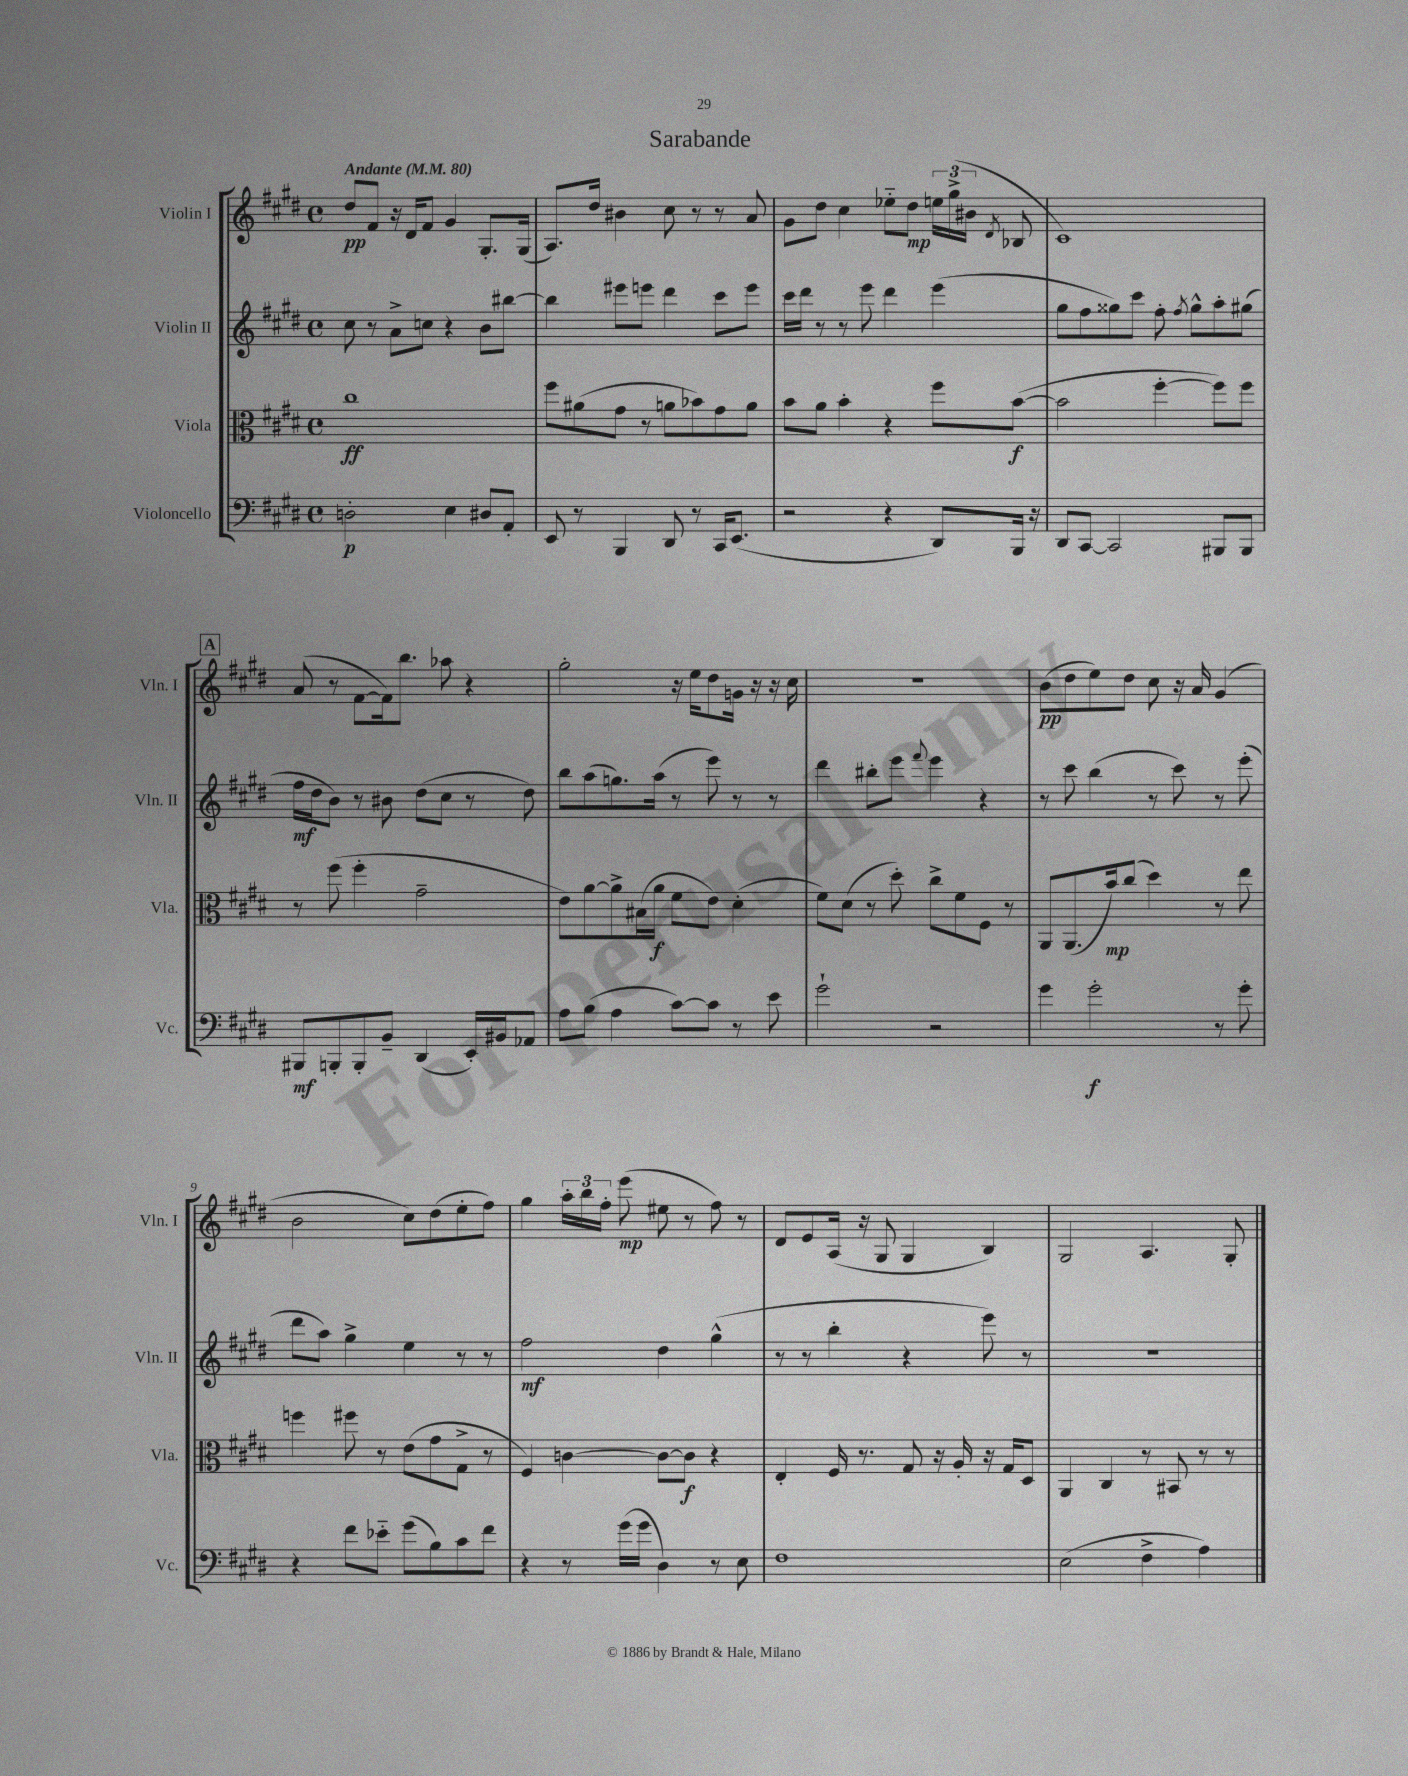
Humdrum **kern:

**kern	**dynam	**kern	**dynam	**kern	**dynam	**kern	**dynam
*part4	*part4	*part3	*part3	*part2	*part2	*part1	*part1
*staff4	*staff4	*staff3	*staff3	*staff2	*staff2	*staff1	*staff1
*I"Violoncello	*	*I"Viola	*	*I"Violin II	*	*I"Violin I	*
*I'Vc.	*	*I'Vla.	*	*I'Vln. II	*	*I'Vln. I	*
*clefF4	*	*clefC3	*	*clefG2	*	*clefG2	*
*k[f#c#g#d#]	*	*k[f#c#g#d#]	*	*k[f#c#g#d#]	*	*k[f#c#g#d#]	*
*M4/4	*	*M4/4	*	*M4/4	*	*M4/4	*
*met(c)	*	*met(c)	*	*met(c)	*	*met(c)	*
*MM80	*	*MM80	*	*MM80	*	*MM80	*
=1	=1	=1	=1	=1	=1	=1	=1
!	!	!	!	!	!	!LO:TX:a:B:t=Andante	!
2Dn'\	p	1cc#	ff	8cc#\	.	8dd#/L	pp
.	.	.	.	8r	.	8f#/J	.
.	.	.	.	8a^\L	.	16r	.
.	.	.	.	.	.	16d#/KL	.
.	.	.	.	8ccn\J	.	8f#/J	.
4E\	.	.	.	4r	.	4g#/	.
8D#X/L	.	.	.	8b\L	.	8.G#'/L	.
8AA'/J	.	.	.	[8bb#X\J	.	.	.
.	.	.	.	.	.	(16G#/Jk	.
=2	=2	=2	=2	=2	=2	=2	=2
8EE/	.	8ff#\L	.	4bb#\]	.	8.A/L)	.
8r	.	(8a#X\	.	.	.	.	.
.	.	.	.	.	.	16dd#/Jk	.
4BBB/	.	8g#\J	.	8eee#X\L	.	4b#X\	.
.	.	8r	.	8eeen\J	.	.	.
8DD#/	.	8an\L	.	4ddd#\	.	8cc#\	.
8r	.	8b-X\)	.	.	.	8r	.
16CC#/KL	.	8g#\	.	8ccc#\L	.	8r	.
(8.EE/J	.	.	.	.	.	.	.
.	.	8a\J	.	8eee\J	.	8a/	.
=3	=3	=3	=3	=3	=3	=3	=3
2r	.	8b\L	.	16ccc#\LL	.	8g#\L	.
.	.	.	.	16ddd#\JJ	.	.	.
.	.	8a\J	.	8r	.	8dd#\J	.
.	.	4b'\	.	8r	.	4cc#\	.
.	.	.	.	8eee\	.	.	.
4r	.	4r	.	4ddd#\	.	8ee-X\L	.
.	.	.	.	.	.	8dd#\J	mp
8DD#/L)	.	8ff#\L	.	(4eee\	.	24een\LL	.
.	.	.	.	.	.	(24gg#^\	.
.	.	.	.	.	.	24b#X\JJ	.
.	.	.	.	.	.	8qd#/	.
16BBB/Jk	.	([8b\J	f	.	.	8B-X/	.
16r	.	.	.	.	.	.	.
=4	=4	=4	=4	=4	=4	=4	=4
8DD#/L	.	2b\]	.	8gg#\L	.	1c#)	.
[8CC#/J	.	.	.	8ff#\	.	.	.
2CC#/]	.	.	.	8gg##X\)	.	.	.
.	.	.	.	8ccc#\J	.	.	.
.	.	[4ff#'\	.	8ff#'\	.	.	.
.	.	.	.	8qff#/	.	.	.
.	.	.	.	8gg##^^\L	.	.	.
8BBB#X/L	.	8ff#\L])	.	8aa'\	.	.	.
8BBB#/J	.	8ff#\J	.	(8gg#X\J	.	.	.
!!LO:LB:g=z
!!LO:REH:place=s1:t=A
=5	=5	=5	=5	=5	=5	=5	=5
8BBB#X/L	mf	8r	.	16ff#\LL	mf	(8a/	.
.	.	.	.	16dd#\J	.	.	.
8BBBn'/	.	(8ff#\	.	8b\J)	.	8r	.
8BBB'/	.	4ff#'\	.	8r	.	[8f#\L	.
8BB~/J	.	.	.	8b#X\	.	16f#\k])	.
.	.	.	.	.	.	8.bb\J	.
(4DD#/	.	2g#~\	.	(8dd#\L	.	.	.
.	.	.	.	8cc#\J	.	8aa-X\	.
16EE'/LL)	.	.	.	8r	.	4r	.
16BB#X/J	.	.	.	.	.	.	.
8AA-X/J	.	.	.	8dd#\)	.	.	.
=6	=6	=6	=6	=6	=6	=6	=6
8A\L	.	8e\L)	.	8bb\L	.	2gg#'\	.
(8B\J	.	[8a\	.	(8aa\	.	.	.
4A\	.	8a^\]	.	8.ggn\)	.	.	.
.	.	(16B#X\L	.	.	.	.	.
.	.	16a\JJ	f	(16aa\Jk	.	.	.
[8c#\L)	.	8f#\L	.	8r	.	16r	.
.	.	.	.	.	.	16ee\KL	.
8c#\J]	.	8e\J)	.	8eee\)	.	8dd#\	.
8r	.	(4d#'\	.	8r	.	16gn\Jk	.
.	.	.	.	.	.	16r	.
8e\	.	.	.	8r	.	16r	.
.	.	.	.	.	.	16cc#\	.
=7	=7	=7	=7	=7	=7	=7	=7
2g#`\	.	8f#\L)	.	4ddd#\	.	1r	.
.	.	(8d#\J	.	.	.	.	.
.	.	8r	.	8bb#X'\L	.	.	.
.	.	8dd#'\)	.	8eee\J	.	.	.
.	.	.	.	8qqfff#/	.	.	.
2r	.	8cc#^\L	.	4eee\	.	.	.
.	.	8f#\	.	.	.	.	.
.	.	8F#\J	.	4r	.	.	.
.	.	8r	.	.	.	.	.
=8	=8	=8	=8	=8	=8	=8	=8
4g#\	.	8AA/L	.	8r	.	(8b\L	pp
.	.	(8.AA/	.	8ccc#\	.	8dd#\	.
2g#'\	f	.	.	(4bb\	.	8ee\)	.
.	.	16b/k)	mp	.	.	.	.
.	.	(8cc#/J	.	.	.	8dd#\J	.
.	.	4dd#\)	.	8r	.	8cc#\	.
.	.	.	.	8ccc#\)	.	16r	.
.	.	.	.	.	.	16a/	.
8r	.	8r	.	8r	.	(4g#/	.
8g#'\	.	8ee\	.	(8eee'\	.	.	.
!!LO:LB:g=z
=9	=9	=9	=9	=9	=9	=9	=9
4r	.	4ffn\	.	8ddd#\L	.	2b\	.
.	.	.	.	8aa\J)	.	.	.
8f#\L	.	8ff#X\	.	4gg#^\	.	.	.
8e-X\J	.	8r	.	.	.	.	.
(8g#\L	.	(8e\L	.	4ee\	.	8cc#\L)	.
8B\)	.	8g#\	.	.	.	(8dd#\	.
8c#\	.	8G#^\J	.	8r	.	8ee'\	.
8f#\J	.	8r	.	8r	.	8ff#\J)	.
=10	=10	=10	=10	=10	=10	=10	=10
4r	.	4F#/)	.	2ff#\	mf	4gg#\	.
8r	.	[4cn\	.	.	.	24aa'\LL	.
.	.	.	.	.	.	24bb\	.
.	.	.	.	.	.	24ff#'\JJ	.
(16g#\LL	.	.	.	.	.	(8eee\	mp
16g#\JJ	.	.	.	.	.	.	.
4D#\)	.	8c\L_	.	4dd#\	.	8ee#X\	.
.	.	8c\J]	f	.	.	8r	.
8r	.	4r	.	(4gg#^^\	.	8ff#\)	.
8E\	.	.	.	.	.	8r	.
=11	=11	=11	=11	=11	=11	=11	=11
1F#	.	4E'/	.	8r	.	8d#/L	.
.	.	.	.	8r	.	8e/	.
.	.	16F#/	.	4bb'\	.	(16A/Jk	.
.	.	8.r	.	.	.	16r	.
.	.	.	.	.	.	8G#/	.
.	.	8G#/	.	4r	.	4G#/	.
.	.	16r	.	.	.	.	.
.	.	16A'/	.	.	.	.	.
.	.	16r	.	8eee\)	.	4B/)	.
.	.	16G#/KL	.	.	.	.	.
.	.	8D#/J	.	8r	.	.	.
=12	=12	=12	=12	=12	=12	=12	=12
(2E\	.	4AA/	.	1r	.	2G#/	.
.	.	4C#/	.	.	.	.	.
4F#^\	.	8r	.	.	.	4.A/	.
.	.	8BB#X/	.	.	.	.	.
4A\)	.	8r	.	.	.	.	.
.	.	8r	.	.	.	8G#'/	.
==	==	==	==	==	==	==	==
*-	*-	*-	*-	*-	*-	*-	*-
